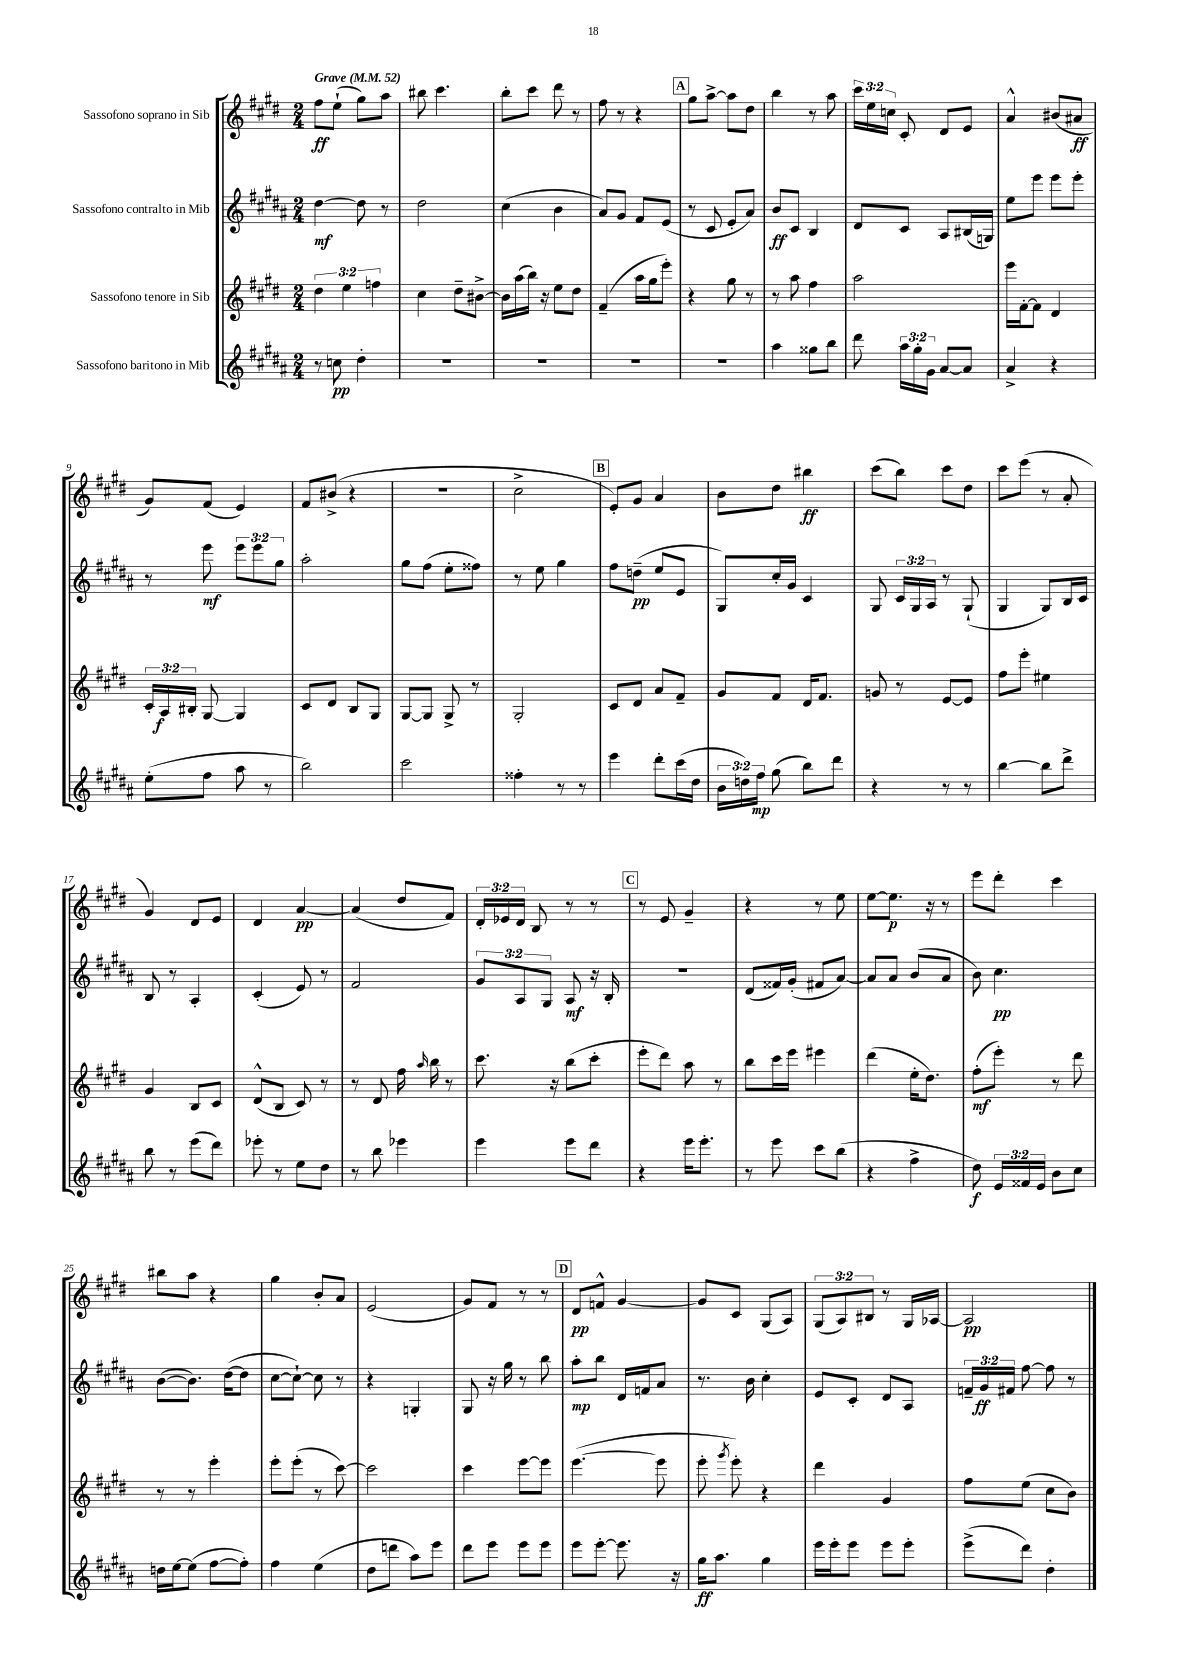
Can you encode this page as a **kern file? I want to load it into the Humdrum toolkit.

**kern	**dynam	**kern	**dynam	**kern	**dynam	**kern	**dynam
*part4	*part4	*part3	*part3	*part2	*part2	*part1	*part1
*staff4	*staff4	*staff3	*staff3	*staff2	*staff2	*staff1	*staff1
*I"Sassofono baritono in Mib	*	*I"Sassofono tenore in Sib	*	*I"Sassofono contralto in Mib	*	*I"Sassofono soprano in Sib	*
*clefG2	*	*clefG2	*	*clefG2	*	*clefG2	*
*k[f#c#g#d#a#]	*	*k[f#c#g#d#]	*	*k[f#c#g#d#a#]	*	*k[f#c#g#d#]	*
*M2/4	*	*M2/4	*	*M2/4	*	*M2/4	*
*MM52	*	*MM52	*	*MM52	*	*MM52	*
=1	=1	=1	=1	=1	=1	=1	=1
!	!	!	!	!	!	!LO:TX:a:B:t=Grave	!
8r	.	6dd#\	.	[4dd#\	mf	8ff#\L	ff
8ccn\	pp	.	.	.	.	(8ee`\J	.
.	.	6ee\	.	.	.	.	.
4dd#'\	.	.	.	8dd#\]	.	8gg#\L)	.
.	.	6ffn\	.	.	.	.	.
.	.	.	.	8r	.	8aa\J	.
=2	=2	=2	=2	=2	=2	=2	=2
2r	.	4cc#\	.	2dd#\	.	8bb#X\	.
.	.	.	.	.	.	4.ccc#\	.
.	.	8dd#~\L	.	.	.	.	.
.	.	[8b#X^\J	.	.	.	.	.
=3	=3	=3	=3	=3	=3	=3	=3
2r	.	16b#\LL]	.	(4cc#\	.	8bb'\L	.
.	.	(16aa\	.	.	.	.	.
.	.	16bb\JJ)	.	.	.	8ccc#\J	.
.	.	16r	.	.	.	.	.
.	.	8ee\L	.	4b\	.	8ddd#\	.
.	.	8dd#\J	.	.	.	8r	.
=4	=4	=4	=4	=4	=4	=4	=4
2r	.	(4f#~/	.	8a#/L)	.	8ff#\	.
.	.	.	.	8g#/J	.	8r	.
.	.	16aa\LL	.	8f#/L	.	4r	.
.	.	16gg#\J	.	.	.	.	.
.	.	8eee'\J)	.	(8e/J	.	.	.
!!LO:REH:place=s1:t=A
=5	=5	=5	=5	=5	=5	=5	=5
2r	.	4r	.	8r	.	8gg#\L	.
.	.	.	.	8c#/	.	[8aa^\J	.
.	.	8gg#\	.	8e'/L	.	8aa\L]	.
.	.	8r	.	8a#/J)	.	8dd#\J	.
=6	=6	=6	=6	=6	=6	=6	=6
4aa#\	.	8r	.	8b/L	ff	4bb\	.
.	.	8aa\	.	8c#/J	.	.	.
8gg##X\L	.	4ff#\	.	4B/	.	8r	.
8bb\J	.	.	.	.	.	8aa\	.
=7	=7	=7	=7	=7	=7	=7	=7
8ddd#\	.	2aa\	.	8d#/L	.	24ccc#\LL	.
.	.	.	.	.	.	24ee\	.
.	.	.	.	.	.	24ccn\JJ	.
24aa#\LL	.	.	.	8c#/J	.	8c#'/	.
24gg#'\	.	.	.	.	.	.	.
24g#\JJ	.	.	.	.	.	.	.
[8a#/L	.	.	.	8A#/L	.	8d#/L	.
8a#/J]	.	.	.	(16B#X/L	.	8e/J	.
.	.	.	.	16Gn/JJ)	.	.	.
=8	=8	=8	=8	=8	=8	=8	=8
4a#^/	.	16eee\LL	.	8ee\L	.	4a^^/	.
.	.	[16f#'\J	.	.	.	.	.
.	.	8f#\J]	.	8eee\J	.	.	.
4r	.	4d#/	.	8eee\L	.	(8b#X/L	.
.	.	.	.	8eee'\J	.	8a#X/J	ff
!!LO:LB:g=z
=9	=9	=9	=9	=9	=9	=9	=9
(8ee'\L	.	24c#'/LL	.	8r	.	8g#/L)	.
.	.	24A/	f	.	.	.	.
.	.	24B#X'/JJ	.	.	.	.	.
8ff#\J	.	[8G#/	.	8eee\	mf	(8f#/J	.
8aa#\	.	4G#/]	.	12eee\L	.	4e/)	.
.	.	.	.	12eee\	.	.	.
8r	.	.	.	.	.	.	.
.	.	.	.	12gg#\J	.	.	.
=10	=10	=10	=10	=10	=10	=10	=10
2bb\)	.	8c#/L	.	2aa#'\	.	8f#/L	.
.	.	8d#/J	.	.	.	(8b#X^/J	.
.	.	8B/L	.	.	.	4r	.
.	.	8G#/J	.	.	.	.	.
=11	=11	=11	=11	=11	=11	=11	=11
2ccc#\	.	[8G#/L	.	8gg#\L	.	2r	.
.	.	8G#/J]	.	(8ff#\J	.	.	.
.	.	8G#^/	.	8ee'\L	.	.	.
.	.	8r	.	8ff##X\J)	.	.	.
=12	=12	=12	=12	=12	=12	=12	=12
4ff##X'\	.	2G#'/	.	8r	.	2cc#^\	.
.	.	.	.	8ee\	.	.	.
8r	.	.	.	4gg#\	.	.	.
8r	.	.	.	.	.	.	.
!!LO:REH:place=s1:t=B
=13	=13	=13	=13	=13	=13	=13	=13
4eee\	.	8c#/L	.	8ff#\L	.	8e'/L)	.
.	.	8d#/J	.	(8ddn~\J	pp	8g#/J	.
8ddd#'\L	.	8a/L	.	8ee/L	.	4a/	.
(16ccc#\L	.	8f#~/J	.	8e/J	.	.	.
16dd#\JJ	.	.	.	.	.	.	.
=14	=14	=14	=14	=14	=14	=14	=14
24b\LL	.	8g#/L	.	8G#/L)	.	8b\L	.
24ddn\)	.	.	.	.	.	.	.
24ff#\JJ	mp	.	.	.	.	.	.
(8gg#\	.	8f#/J	.	16cc#'/L	.	8dd#\J	.
.	.	.	.	16g#/JJ	.	.	.
8bb\L)	.	16d#/KL	.	4c#/	.	4bb#X\	ff
.	.	8.f#/J	.	.	.	.	.
8ddd#\J	.	.	.	.	.	.	.
=15	=15	=15	=15	=15	=15	=15	=15
4r	.	8gn/	.	8G#/	.	(8ccc#\L	.
.	.	8r	.	24c#/LL	.	8bb\J)	.
.	.	.	.	24G#/	.	.	.
.	.	.	.	24A#/JJ	.	.	.
8r	.	[8e/L	.	8r	.	8ccc#\L	.
8r	.	8e/J]	.	(8G#`/	.	8dd#\J	.
=16	=16	=16	=16	=16	=16	=16	=16
[4bb\	.	8ff#\L	.	4G#/	.	8ccc#\L	.
.	.	8eee'\J	.	.	.	(8eee\J	.
8bb\L]	.	4ee#X\	.	8G#/L)	.	8r	.
8ddd#^\J	.	.	.	16B/L	.	8a'/	.
.	.	.	.	16c#/JJ	.	.	.
!!LO:LB:g=z
=17	=17	=17	=17	=17	=17	=17	=17
8bb\	.	4g#/	.	8B/	.	4g#/)	.
8r	.	.	.	8r	.	.	.
(8eee\L	.	8B/L	.	4A#'/	.	8d#/L	.
8ddd#\J)	.	8c#/J	.	.	.	8e/J	.
=18	=18	=18	=18	=18	=18	=18	=18
8eee-X'\	.	(8d#^^/L	.	(4c#'/	.	4d#/	.
8r	.	8B/J	.	.	.	.	.
8ee\L	.	8c#/)	.	8e/)	.	[4a/	pp
8dd#\J	.	8r	.	8r	.	.	.
=19	=19	=19	=19	=19	=19	=19	=19
8r	.	8r	.	2f#/	.	(4a/]	.
8bb\	.	8d#/	.	.	.	.	.
4eee-X\	.	16ff#\	.	.	.	8dd#/L	.
.	.	16qqaa/	.	.	.	.	.
.	.	16bb\	.	.	.	.	.
.	.	8r	.	.	.	8f#/J)	.
=20	=20	=20	=20	=20	=20	=20	=20
4eee\	.	8.ccc#\	.	12g#/L	.	24d#'/LL	.
.	.	.	.	.	.	24e-X/	.
.	.	.	.	12A#/	.	24d#/JJ	.
.	.	.	.	.	.	8B/	.
.	.	.	.	12G#/J	.	.	.
.	.	16r	.	.	.	.	.
8eee\L	.	(8bb\L	.	8A#/	mf	8r	.
8ddd#\J	.	8ccc#'\J	.	16r	.	8r	.
.	.	.	.	16B'/	.	.	.
!!LO:REH:place=s1:t=C
=21	=21	=21	=21	=21	=21	=21	=21
4r	.	8eee'\L	.	2r	.	8r	.
.	.	8ddd#\J)	.	.	.	8e/	.
16eee\KL	.	8aa\	.	.	.	4g#~/	.
8.eee'\J	.	.	.	.	.	.	.
.	.	8r	.	.	.	.	.
=22	=22	=22	=22	=22	=22	=22	=22
8r	.	8bb\L	.	(8d#/L	.	4r	.
8eee\	.	16ccc#\L	.	16f##X/L)	.	.	.
.	.	16eee\JJ	.	(16g#'/JJ	.	.	.
8ccc#\L	.	4eee#X\	.	8f#X/L	.	8r	.
(8bb\J	.	.	.	[8a#/J)	.	8ee\	.
=23	=23	=23	=23	=23	=23	=23	=23
4r	.	(4ddd#\	.	8a#/L]	.	[8ee\L	.
.	.	.	.	8a#/J	.	8.ee\J]	p
4ff#^\	.	16ee'\KL	.	(8b/L	.	.	.
.	.	8.dd#\J)	.	.	.	16r	.
.	.	.	.	8a#/J	.	8r	.
=24	=24	=24	=24	=24	=24	=24	=24
8dd#\)	f	(8ff#'\L	mf	8b\)	.	8eee\L	.
24e/LL	.	8eee'\J)	.	4.cc#\	pp	8ddd#'\J	.
24f##X/	.	.	.	.	.	.	.
24e/JJ	.	.	.	.	.	.	.
8b\L	.	8r	.	.	.	4ccc#\	.
8cc#\J	.	8ddd#\	.	.	.	.	.
!!LO:LB:g=z
=25	=25	=25	=25	=25	=25	=25	=25
16ddn\LL	.	8r	.	([8b\L	.	8bb#X\L	.
[16ee\J	.	.	.	.	.	.	.
(8ee\J]	.	8r	.	8.b\J])	.	8aa\J	.
[8ff#\L	.	4eee'\	.	.	.	4r	.
.	.	.	.	([16dd#\KL	.	.	.
8ff#'\J])	.	.	.	8dd#\J]	.	.	.
=26	=26	=26	=26	=26	=26	=26	=26
4ff#\	.	8eee'\L	.	[8cc#\L	.	4gg#\	.
.	.	(8eee'\J	.	8cc#`\J_)	.	.	.
(4ee\	.	8r	.	8cc#\]	.	8b'/L	.
.	.	[8ccc#\)	.	8r	.	8a/J	.
=27	=27	=27	=27	=27	=27	=27	=27
8dd#\L	.	2ccc#\]	.	4r	.	(2e/	.
8dddn\J	.	.	.	.	.	.	.
8aa#\L)	.	.	.	4Gn'/	.	.	.
8eee\J	.	.	.	.	.	.	.
=28	=28	=28	=28	=28	=28	=28	=28
8ddd#\L	.	4ccc#\	.	8G#/	.	8g#/L)	.
8eee\J	.	.	.	16r	.	8f#/J	.
.	.	.	.	16gg#\	.	.	.
8eee\L	.	[8eee\L	.	8r	.	8r	.
8eee\J	.	8eee\J]	.	8bb\	.	8r	.
!!LO:REH:place=s1:t=D
=29	=29	=29	=29	=29	=29	=29	=29
8eee\L	.	([4.eee\	.	8aa#'\L	mp	8d#/L	pp
[8eee'\J	.	.	.	8bb\J	.	8fn^^/J	.
8.eee\]	.	.	.	16d#/LL	.	[4g#/	.
.	.	.	.	16fn/J	.	.	.
.	.	8eee\]	.	8a#/J	.	.	.
16r	.	.	.	.	.	.	.
=30	=30	=30	=30	=30	=30	=30	=30
16gg#\KL	ff	8eee'\	.	8.r	.	8g#/L]	.
8.aa#\J	.	.	.	.	.	.	.
.	.	8qggg#/	.	.	.	.	.
.	.	8eee'\)	.	.	.	8c#/J	.
.	.	.	.	16b\	.	.	.
4gg#\	.	4r	.	4cc#'\	.	(8G#/L	.
.	.	.	.	.	.	8A/J)	.
=31	=31	=31	=31	=31	=31	=31	=31
16eee\LL	.	4ddd#\	.	8e/L	.	(12G#/L	.
16eee'\J	.	.	.	.	.	.	.
.	.	.	.	.	.	12A/)	.
8eee\J	.	.	.	8c#'/J	.	.	.
.	.	.	.	.	.	12B#X/J	.
8eee\L	.	4g#/	.	8d#/L	.	8r	.
8eee'\J	.	.	.	8A#/J	.	16G#/LL	.
.	.	.	.	.	.	[16A-X/JJ	.
=32	=32	=32	=32	=32	=32	=32	=32
(8eee^\L	.	8ff#\L	.	24fn~/LL	.	2A-/]	pp
.	.	.	.	24g#/	ff	.	.
.	.	.	.	24f#X/JJ	.	.	.
8ddd#\J)	.	(8ee\J	.	[8ff#\	.	.	.
4dd#'\	.	8cc#\L	.	8ff#\]	.	.	.
.	.	8b\J)	.	8r	.	.	.
==	==	==	==	==	==	==	==
*-	*-	*-	*-	*-	*-	*-	*-
